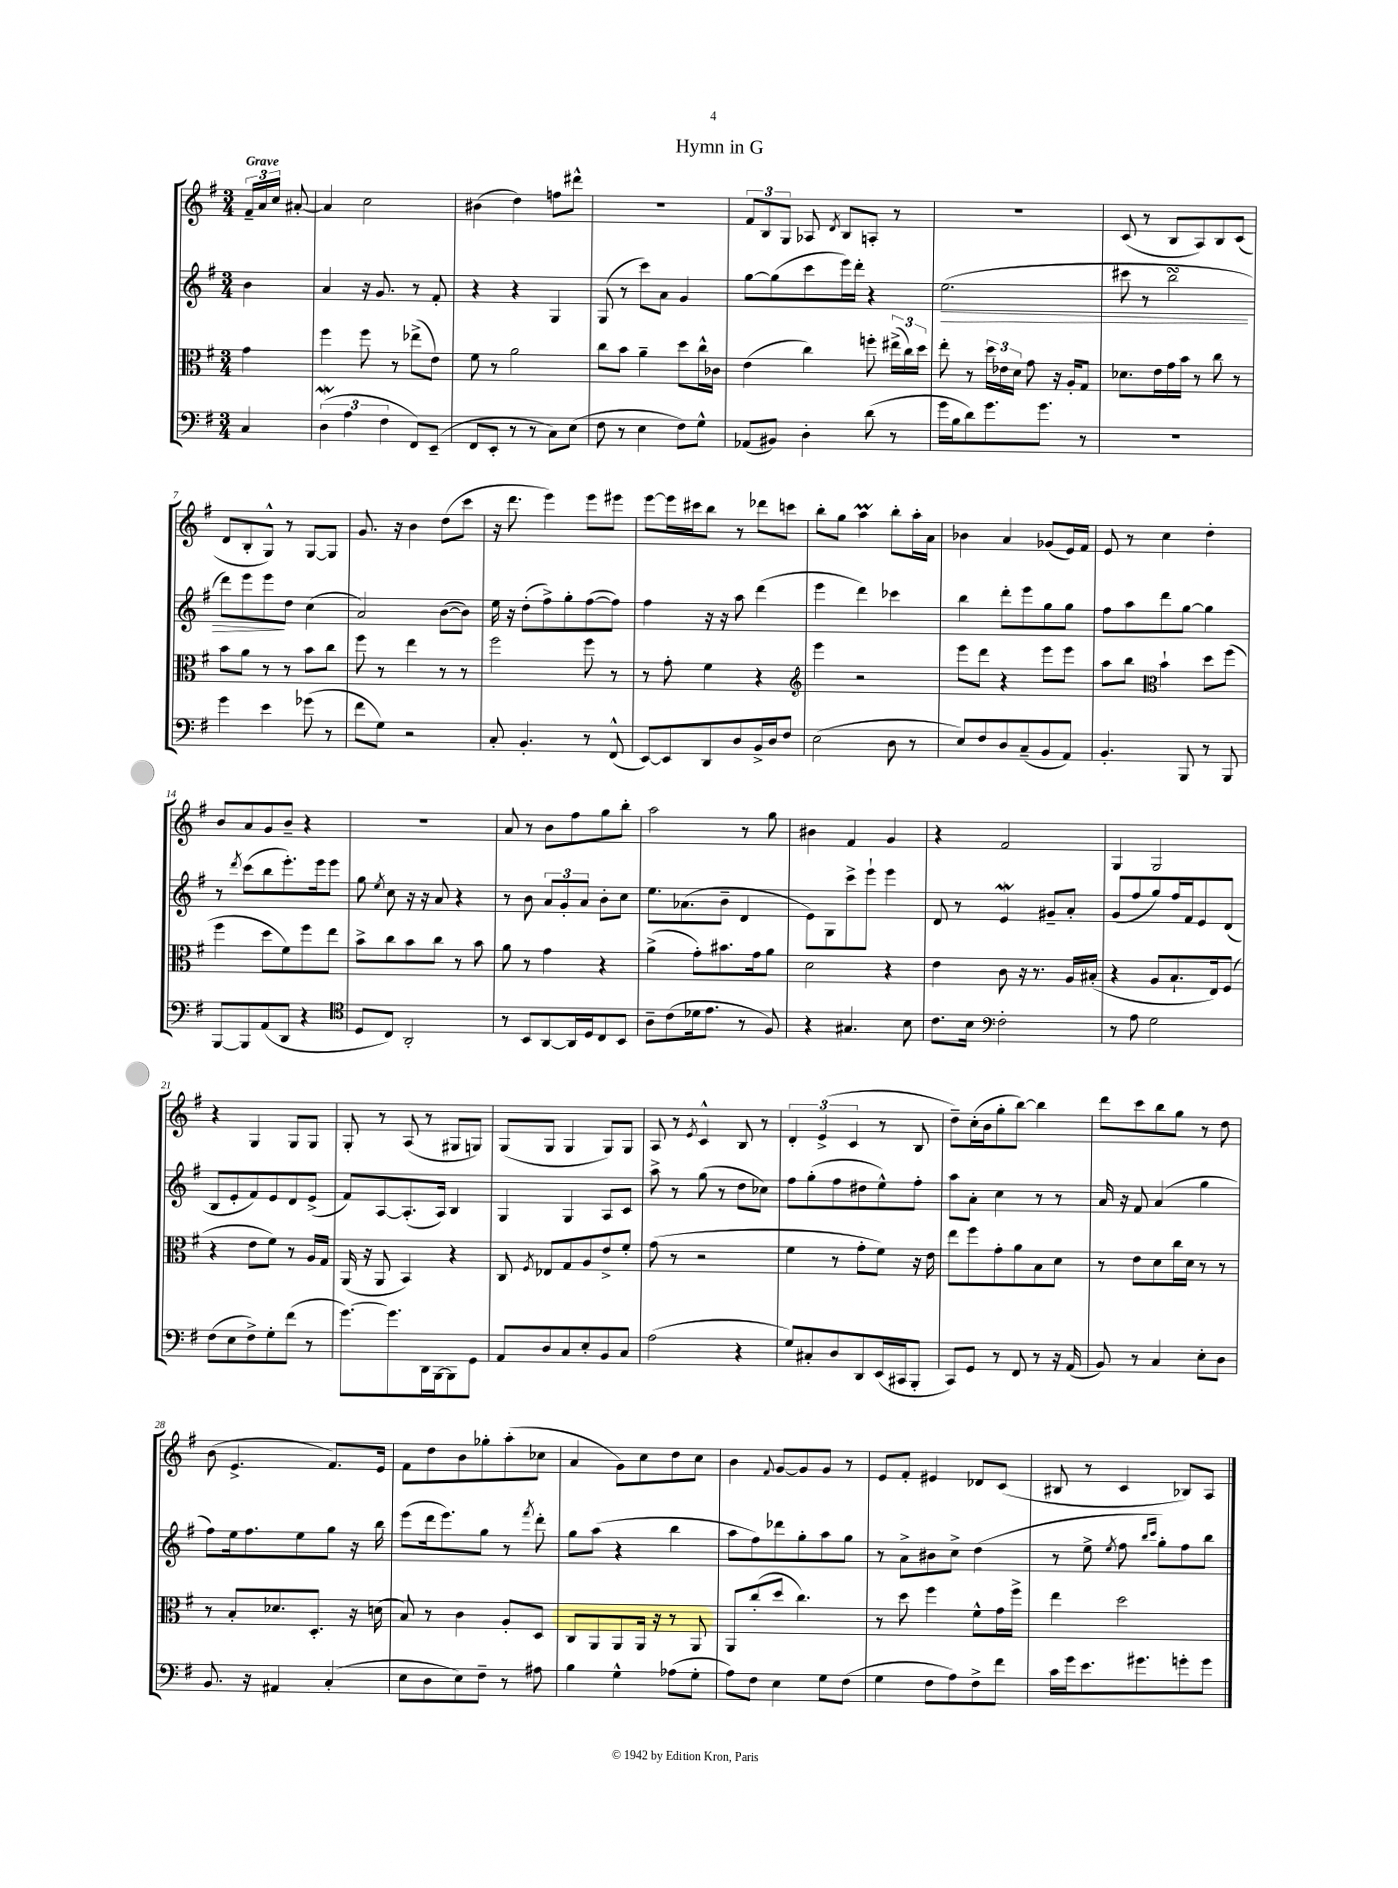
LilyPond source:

\header { title = "Hymn in G" }
<<
\new StaffGroup <<
\new Staff = "s0" {
    \clef treble \key g \major \numericTimeSignature \time 3/4 \partial 4 \tempo "Grave"
    \autoBeamOff \tuplet 3/2 { fis'16[-- a'16 c''16] } ais'8~-. |
    ais'4 c''2 |
    bis'4( d''4) f''8[ dis'''8]-^ |
    R2. |
    \tuplet 3/2 { fis'8[ b8 g8] } aes8 \acciaccatura { d'8 } b8[ a8]-. r8 |
    R2. |
    c'8( r8 b8[ a8) b8 c'8]( |
    d'8[ b8-. g8]-^) r8 g8[~ g8] |
    g'8. r16 b'4 d''8[( c'''8] |
    r16 d'''8. e'''4) e'''8[ eis'''8] |
    e'''8[~ e'''16 cis'''16 b''8] r8 des'''8[ c'''8] |
    b''8[-. g''8] a''4\prall b''8[-. a''16-. a'16] |
    bes'4 a'4 ges'8[( e'16) fis'16] |
    e'8 r8 c''4 d''4-. |
    b'8[ a'8 g'8 b'8]-- r4 |
    R2. |
    a'8 r8 b'8[ fis''8 g''8 b''8]-. |
    a''2 r8 g''8 |
    bis'4 fis'4 g'4 |
    r4 fis'2 |
    g4 g2 |
    r4 g4 g8[ g8] |
    g8-. r8 a8( r8 gis8[ g8]) |
    g8[( g8] g4 g8[) g8] |
    a8 r8 \acciaccatura { e'8 } c'4-^ b8 r8 |
    \tuplet 3/2 { d'4-. e'4->( c'4 } r8 b8 |
    d''8[--) c''16-.( b'16 g''8-. b''8]~) b''4 |
    d'''8[ c'''8 b''8 g''8] r8 d''8 |
    b'8( e'4.-> fis'8.[) e'16] |
    fis'8[ d''8 b'8 ges''8-. a''8-.( ces''8] |
    a'4 g'8[) c''8 d''8 c''8] |
    b'4 \appoggiatura { fis'8 } g'8[~ g'8 g'8] r8 |
    e'8[ fis'8]-. eis'4 des'8[ c'8]( |
    bis8 r8 c'4 bes8[) a8] \bar "|." |
}
\new Staff = "s1" {
    \clef treble \key g \major \numericTimeSignature \time 3/4 \partial 4
    \autoBeamOff b'4 |
    a'4 r16 g'8. r8 fis'8-. |
    r4 r4 g4 |
    g8( r8 c'''8[) a'8] g'4 |
    g''8[~ g''8( c'''8 e'''16) d'''16]-. r4 |
    e''2.\>( |
    cis'''8 r8 b''2\turn |
    d'''8[) e'''8 e'''8\! d''8] c''4( |
    a'2) b'8[~( b'8]) |
    e''16 r16 d''8[-.( fis''8->) g''8-. fis''8~( fis''8]) |
    fis''4 r16 r16 a''8 d'''4( |
    e'''4 d'''4) ces'''4 |
    b''4 d'''8[-. e'''8 g''8 g''8] |
    fis''8[ a''8 d'''8 g''8]~ g''4 |
    r8 \acciaccatura { d'''8 } c'''8[( b''8 e'''8.-.) e'''16 e'''8] |
    g''8 \acciaccatura { e''8 } c''8 r16 r16 a'8 r4 |
    r8 b'8 \tuplet 3/2 { a'8[ g'8-. a'8] } b'8[-. c''8] |
    e''8.[ aes'8.( b'8]-- d'4 |
    e'8[) g8 c'''8-> e'''8]-! e'''4 |
    d'8 r8 e'4\mordent gis'8[-- a'8]-. |
    g'8[( fis''8 g''8) fis''16 fis'16 e'8 d'8]( |
    b8[ e'8-. fis'8) e'8 d'8 e'8]->( |
    fis'8[) a8~ a8.-.( a16]) b4 |
    g4 g4 a8[ c'8] |
    a''8-> r8 g''8( r8 d''8[ ces''8]) |
    fis''8[ g''8-.( fis''8 dis''8 e''8-^) fis''8]-. |
    a''8[ a'8]-. c''4 r8 r8 |
    a'16 r16 fis'8 a'4( g''4 |
    fis''8[) e''16 fis''8. e''8 g''8] r16 b''16 |
    e'''8[( d'''16 e'''8.) g''8] r8 \acciaccatura { fis'''8 } d'''8-. |
    g''8[ a''8]( r4 b''4 |
    a''8[ fis''8) des'''8 g''8-. a''8 g''8] |
    r8 a'8[-> bis'8 c''8]-> d''4( |
    r8 e''8-> \acciaccatura { e''8 } fis''8 \grace { b''16[ c'''16] } g''8[-.) fis''8 b''8] \bar "|." |
}
\new Staff = "s2" {
    \clef alto \key g \major \numericTimeSignature \time 3/4 \partial 4
    \autoBeamOff g'4 |
    fis''4 fis''8 r8 ees''8[->( e'8]) |
    fis'8 r8 a'2 |
    c''8[ b'8] a'4-- d''8[ c''16-^ ces'16] |
    e'4( c''4) f''8-. \tuplet 3/2 { eis''16[->( c''16) d''16] } |
    e''8-. r8 \tuplet 3/2 { d''16[ ees'16 d'16] } g'8 r16 a16[-. g8] |
    des'8.[ e'16 g'16 b'16] r8 c''8 r8 |
    b'8[ a'8] r8 r8 b'8[ c''8] |
    fis''8 r8 e''4 r8 r8 |
    fis''2 fis''8 r8 |
    r8 g'8-. fis'4 r4 |
    \clef treble e'''4 r2 |
    e'''8[ d'''8] r4 e'''8[ e'''8] |
    a''8[ b''8] \clef alto b'4-! d''8[ fis''8]( |
    fis''4 d''8[ fis'8) fis''8 e''8] |
    b'8[-> c''8 b'8 c''8] r8 b'8 |
    a'8 r8 g'4 r4 |
    a'4->( g'8[-.) bis'8. g'16 a'8] |
    d'2 r4 |
    e'4 c'8 r16 r8. a16[ bis16]-.( |
    r4 a8[ b8.-! e16) fis8]( |
    r4 e'8[ fis'8]) r8 a16[ g16] |
    a,16( r16 a,8 b,4) r4 |
    c8 \acciaccatura { fis8 } ees8[ g8 a8 e'8-> fis'8]-. |
    g'8( r8 r2 |
    fis'4 r8 g'8[-. fis'8]) r16 e'16 |
    e''8[ fis''8 g'8-. a'8 b8 d'8] |
    r8 e'8[ d'8 c''16 d'16] r8 r8 |
    r8 b8[-. des'8. d8.]-. r16 d'16( |
    b8) r8 c'4 a8[-. d8] |
    c8[ a,8 a,8 a,16] r16 r8 a,8 |
    a,8[ c''8-.( d''8] c''4.) |
    r8 d''8 fis''4 fis'8[-^ g'16 fis''16]-> |
    e''4 d''2 \bar "|." |
}
\new Staff = "s3" {
    \clef bass \key g \major \numericTimeSignature \time 3/4 \partial 4
    \autoBeamOff c4 |
    \tuplet 3/2 { d4\mordent( a4 fis4 } fis,8[) e,8]--( |
    fis,8[ e,8]-. r8 r8 c8[) e8]( |
    fis8 r8 e4 fis8[) g8]-^ |
    aes,8[( bis,8]) d4-. d'8( r8 |
    g'16[ b16 d'8) g'8. g'8.] r8 |
    R2. |
    g'4 e'4 ges'8( r8 |
    fis'8[ g8]) r2 |
    c8-. b,4.-. r8 fis,8-^( |
    e,8[~) e,8 d,8 d8 b,16-> d16 fis8] |
    e2( d8 r8 |
    e8[) fis8 d8 c8--( b,8 a,8]) |
    b,4.-. b,,8 r8 b,,8 |
    b,,8[~ b,,8 a,8( d,8] r4 |
    \clef tenor d8[ c8]) a,2-. |
    r8 b,8[ a,8~ a,16 d16 c8 b,8] |
    a8[-- c'8( des'16 e'8.] r8 fis8) |
    r4 gis4. b8 |
    c'8.[ b16] \clef bass fis2-. |
    r8 a8 g2 |
    fis8[( e8 fis8->) g8-. fis'8]( r8 |
    g'8.[~) g'8. d,16 b,,16~ b,,8 g,8] |
    a,8[ d8 c8 e8-. b,8 c8] |
    a2( r4 |
    g8[) cis8-. d8 d,8 e,16( cis,16 b,,8]-. |
    c,8[) g,8] r8 fis,8 r8 r16 a,16( |
    b,8) r8 c4 e8[-. d8] |
    b,8. r16 ais,4 c4-.( |
    e8[ d8 e8) fis8]-- r8 ais8 |
    b4 g4-^ aes8[( g8]-. |
    a8[) fis8] e4 g8[ fis8]( |
    g4 fis8[ a8) fis8-> fis'8] |
    c'16[ g'16 e'8. gis'8. g'8-. g'8] \bar "|." |
}
>>
>>
